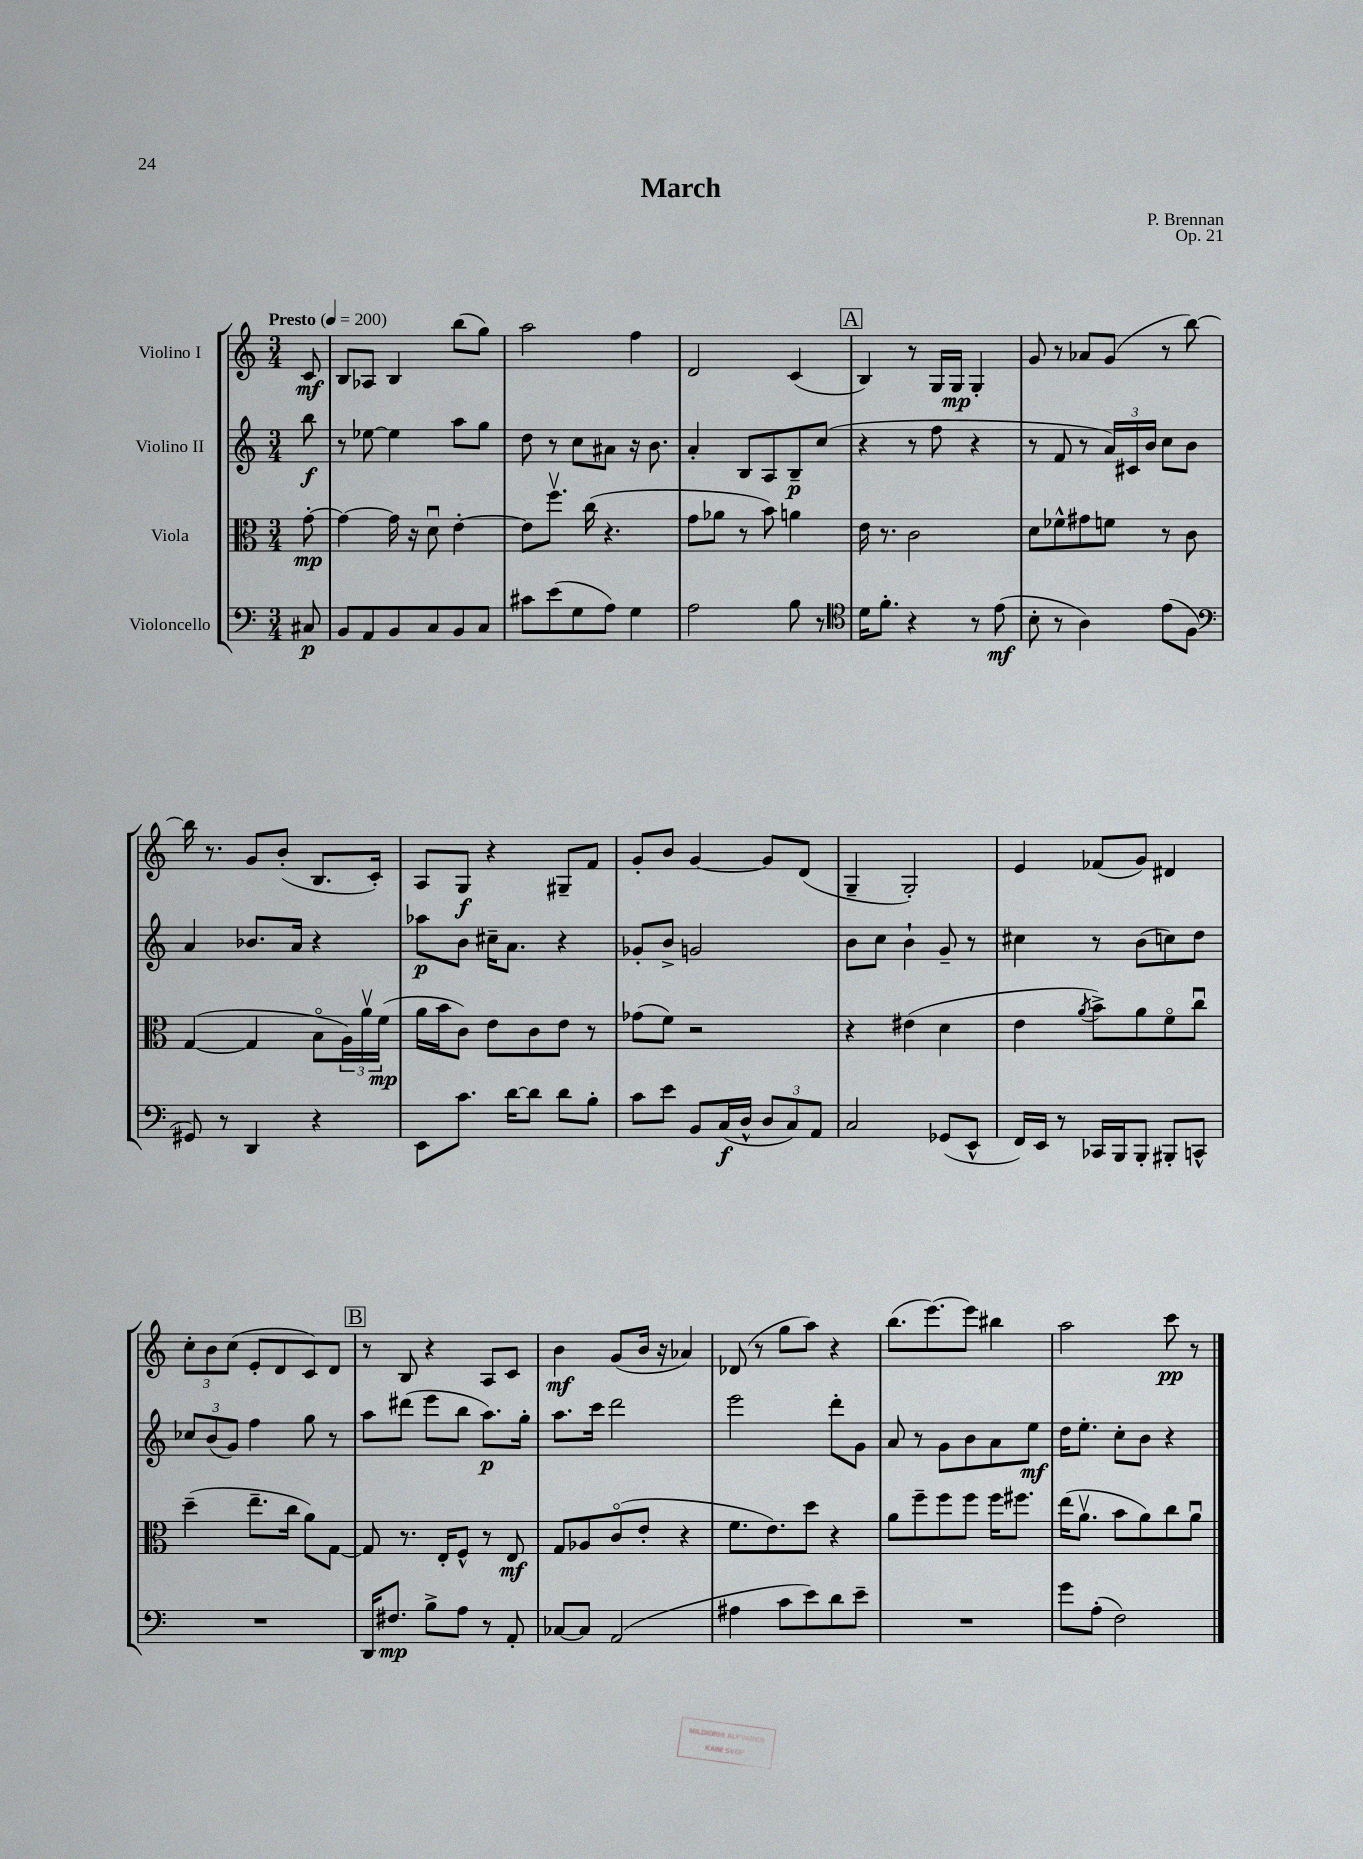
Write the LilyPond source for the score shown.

\header { title = "March" composer = "P. Brennan" opus = "Op. 21" }
<<
\new StaffGroup <<
\new Staff = "s0" \with { instrumentName = "Violino I" } {
    \clef treble \key c \major \numericTimeSignature \time 3/4 \partial 8 \tempo "Presto" 4 = 200
    c'8\mf |
    b8 aes8 b4 b''8( g''8) |
    a''2 f''4 |
    d'2 c'4( |
    \mark \markup { \box "A" } b4) r8 g16 g16\mp g4-. |
    g'8 r8 aes'8 g'8( r8 b''8~) |
    b''16 r8. g'8 b'8-.( b8. c'16-.) |
    a8 g8\f r4 gis8-- f'8 |
    g'8-. b'8 g'4~ g'8 d'8( |
    g4-- g2-.) |
    e'4 fes'8( g'8) dis'4 |
    \tuplet 3/2 { c''8-. b'8 c''8( } e'8-. d'8 c'8) d'8 |
    \mark \markup { \box "B" } r8 b8 r4 a8 c'8 |
    b'4\mf g'8( b'16 r16 aes'4) |
    des'8( r8 g''8 a''8) r4 |
    b''8.( e'''8.~) e'''8 bis''4 |
    a''2 c'''8\pp r8 \bar "|." |
}
\new Staff = "s1" \with { instrumentName = "Violino II" } {
    \clef treble \key c \major \numericTimeSignature \time 3/4 \partial 8
    b''8\f |
    r8 ees''8~ ees''4 a''8 g''8 |
    d''8 r8 c''8 ais'8 r16 b'8. |
    a'4-. b8 a8 b8--\p c''8( |
    \mark \markup { \box "A" } r4 r8 f''8 r4 |
    r8 f'8 r8 \tuplet 3/2 { a'16) cis'16 b'16 } c''8 b'8 |
    a'4 bes'8. a'16 r4 |
    aes''8\p b'8 cis''16-- a'8. r4 |
    ges'8-. b'8-> g'2 |
    b'8 c''8 b'4-! g'8-- r8 |
    cis''4 r8 b'8( c''8) d''8 |
    \tuplet 3/2 { ces''8 b'8( g'8) } f''4 g''8 r8 |
    \mark \markup { \box "B" } a''8 dis'''8( e'''8 b''8 a''8.\p) g''16-. |
    a''8. c'''16 d'''2 |
    e'''2 d'''8-. g'8 |
    a'8 r8 g'8 b'8 a'8 e''8\mf |
    d''16 e''8.-. c''8-. b'8 r4 \bar "|." |
}
\new Staff = "s2" \with { instrumentName = "Viola" } {
    \clef alto \key c \major \numericTimeSignature \time 3/4 \partial 8
    g'8~-.\mp |
    g'4~ g'16 r16 d'8\downbow e'4~-. |
    e'8 f''8.\upbow c''16( r4. |
    g'8 aes'8 r8 b'8) a'4 |
    \mark \markup { \box "A" } e'16 r8. c'2 |
    d'8 fes'8-^ gis'8 f'8 r8 c'8 |
    g4~( g4 b8\flageolet \tuplet 3/2 { a16) a'16\upbow f'16\mp( } |
    a'16 b'16 c'8) e'8 c'8 e'8 r8 |
    ges'8( f'8) r2 |
    r4 eis'4( d'4 |
    e'4 \acciaccatura { a'8 } b'8->) a'8 f'8\flageolet c''8\downbow |
    d''4--( e''8.-- c''16 a'8) g8~ |
    \mark \markup { \box "B" } g8 r8. e16-. f8-^ r8 e8\mf |
    g8 aes8 c'8\flageolet( e'8-. r4 |
    f'8. e'8.) d''8 r4 |
    a'8 f''8-- f''8 f''8 f''16 fis''8. |
    e''16( a'8.\upbow b'8 a'8) c''8 a'8\downbow \bar "|." |
}
\new Staff = "s3" \with { instrumentName = "Violoncello" } {
    \clef bass \key c \major \numericTimeSignature \time 3/4 \partial 8
    cis8\p |
    b,8 a,8 b,8 c8 b,8 c8 |
    cis'8 e'8( g8 a8) g4 |
    a2 b8 r8 |
    \mark \markup { \box "A" } \clef tenor d'16 f'8.-. r4 r8 e'8\mf( |
    b8-. r8 a4) e'8( f8 |
    \clef bass gis,8) r8 d,4 r4 |
    e,8 c'8. d'16~ d'8 d'8 b8-. |
    c'8 e'8 b,8 c16\f( d16-^ \tuplet 3/2 { d8 c8) a,8 } |
    c2 ges,8( e,8-^ |
    f,16) e,16 r8 ces,16 b,,16 b,,8-. bis,,8-. c,8-^ |
    R2. |
    \mark \markup { \box "B" } d,16 fis8.\mp b8-> a8 r8 a,8-. |
    ces8~ ces8 a,2( |
    ais4 c'8 e'8) d'8 e'8-- |
    R2. |
    g'8 a8-.( f2) \bar "|." |
}
>>
>>
\layout { \context { \Score \remove "Bar_number_engraver" } }
